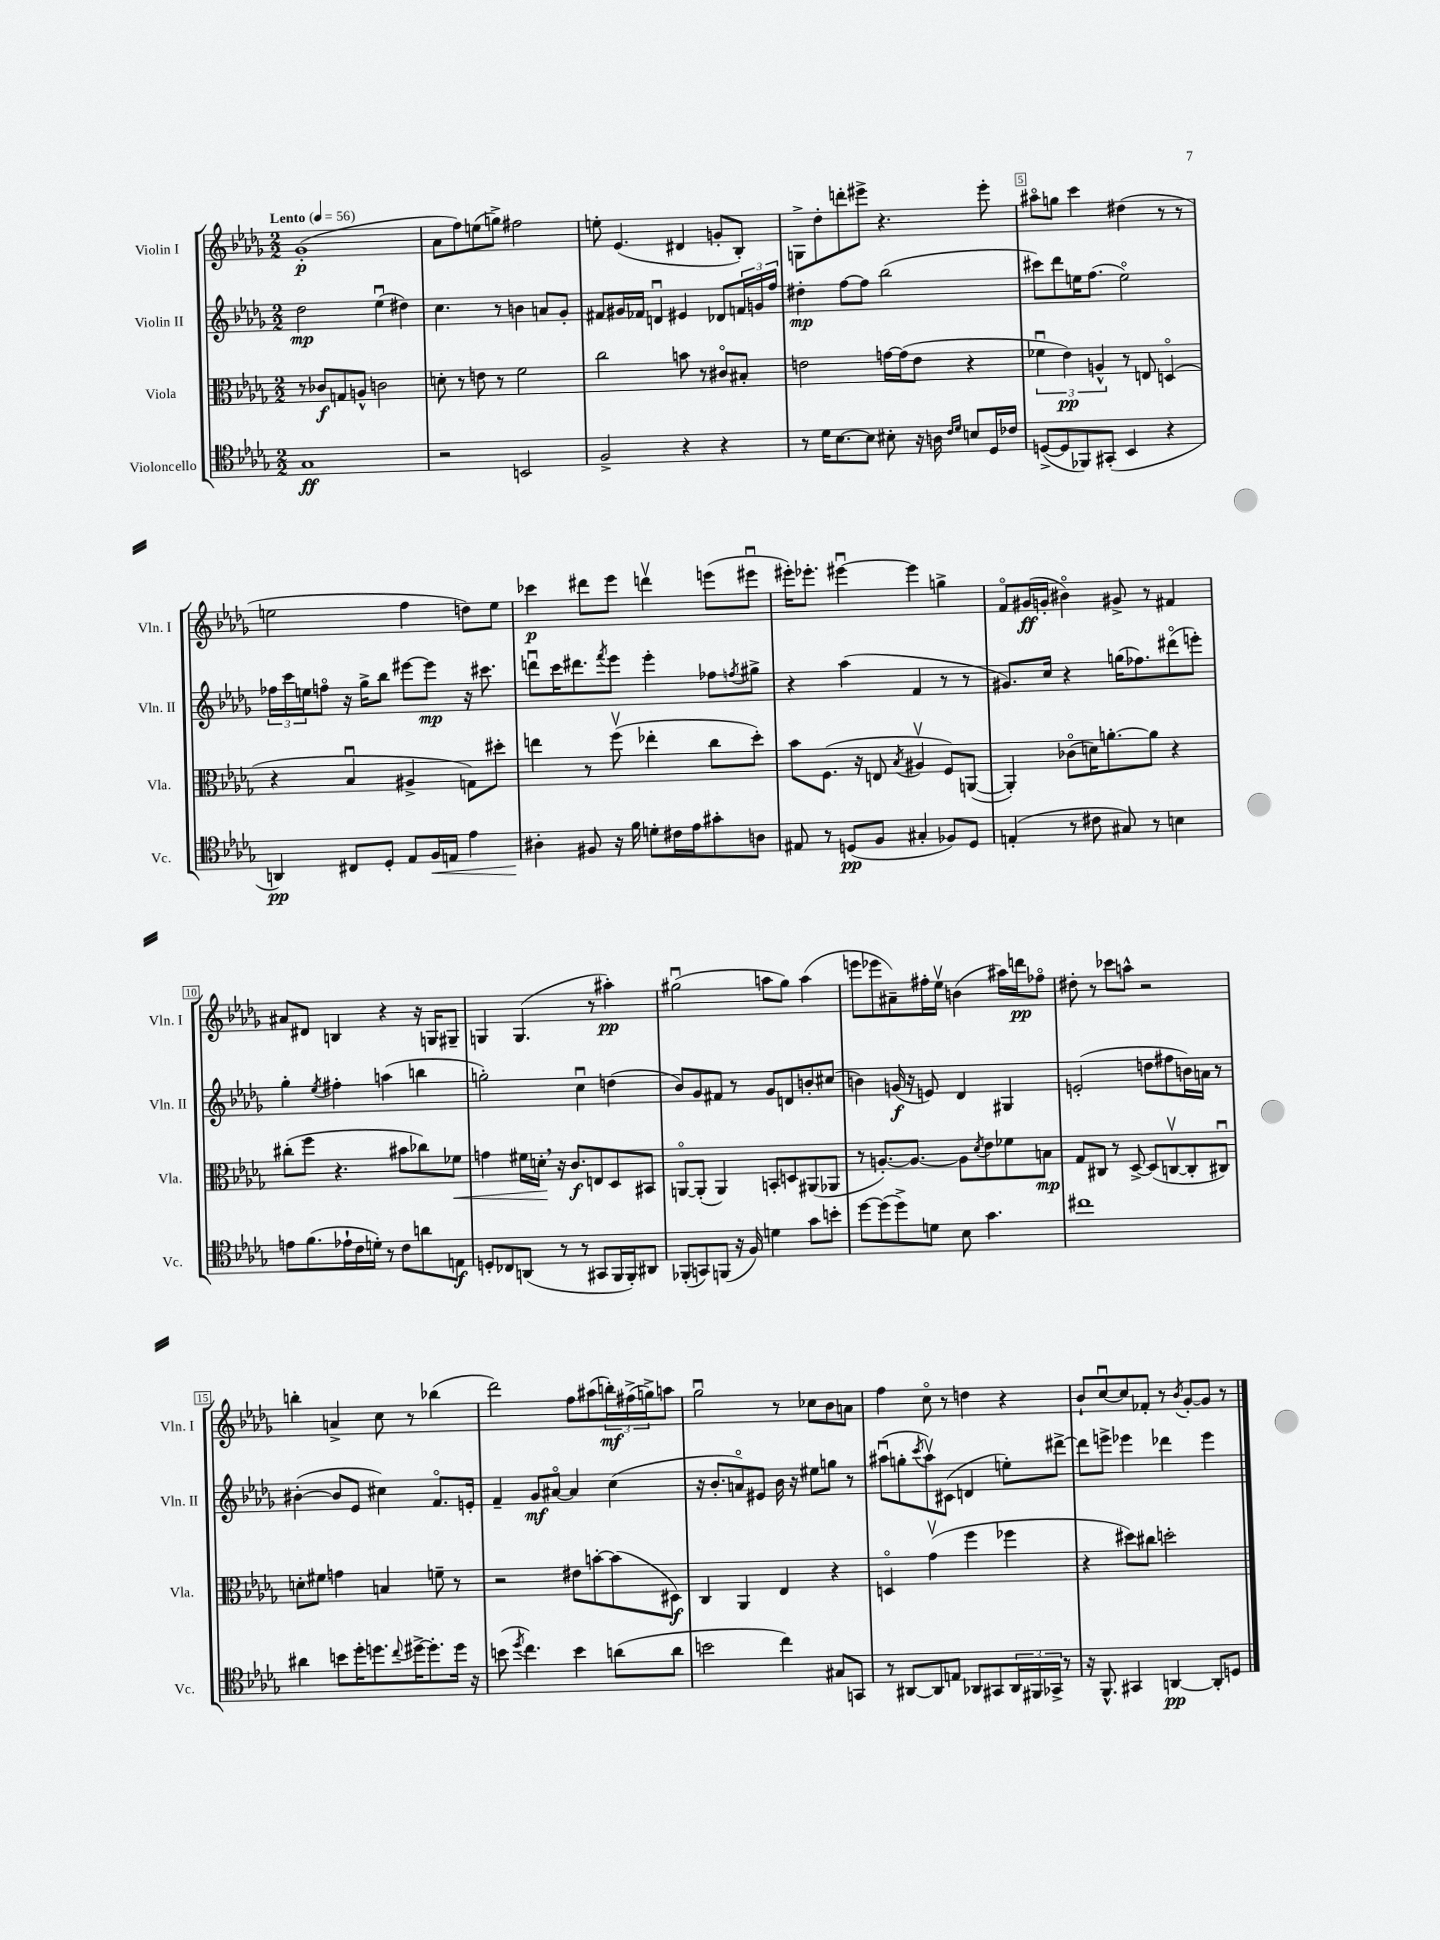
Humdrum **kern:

**kern	**kern	**kern	**kern
*staff4	*staff3	*staff2	*staff1
*clefC4	*clefC3	*clefG2	*clefG2
*k[b-e-a-d-g-]	*k[b-e-a-d-g-]	*k[b-e-a-d-g-]	*k[b-e-a-d-g-]
*M2/2	*M2/2	*M2/2	*M2/2
*MM56	*MM56	*MM56	*MM56
1G-	8r	2dd-	(1g-'
.	8c-	.	.
.	8G	.	.
.	8A^^	.	.
.	2c	(4ee-u	.
.	.	4dd#)	.
=	=	=	=
2r	8d'	4.cc	8a-
.	8r	.	8ff)
.	8e	.	(8ee
.	8r	8r	8gg^)
2BB	2f	4b	2ff#
.	.	8a	.
.	.	8g-'	.
=	=	=	=
2F^	2cc	8f#	8ee'
.	.	16g#	(4.e-
.	.	16f-	.
.	.	4du	.
4r	8b	4e#	4d#
.	8r	.	.
4r	8c#o	8d-	8g'
.	8B#'	24f	8B-')
.	.	24g	.
.	.	24ff	.
=	=	=	=
8r	2e	4dd#'	8G^
16d-	.	.	8dd-'
[8.B-	.	.	.
.	.	[8ff	8ddd'
8B-]	.	8ff]	8eee#^
8B#'	[16g	(2bb-	4.r
.	(16g]	.	.
16r	8e	.	.
16A	.	.	.
16qqc	.	.	.
16qqd-	.	.	.
8B	4r	.	.
16D-	.	.	8eee#'
16c-	.	.	.
=	=	=	=
([8D^	6f-u	8ccc#)	8aa#o
8D]	.	8ddd-	8gg
.	6e-)	.	.
8FF-)	.	16ee	4ccc
.	.	(8.ff	.
.	6A^^	.	.
(8GG#'	.	.	.
4BB-	8r	2eeo)	(4dd#
.	8E	.	.
4r	(4Do	.	8r
.	.	.	8r
=	=	=	=
4AA)	4r	24ff-	2ee
.	.	24ccc	.
.	.	24ee	.
.	.	8ffo	.
8C#	4B-u	16r	.
.	.	16gg-^	.
8D-'	.	8bb-	.
8E-	4A#^	[8eee#	4ff
16F	.	8eee#]	.
16E	.	.	.
4e-	8G)	16r	8dd)
.	.	8.ccc#	.
.	8dd#'	.	8ee
=	=	=	=
4A#'	4ee	8dddu	4ccc-
.	.	16ccc	.
.	.	8.ddd#	.
8F#	8r	.	8ddd#
.	.	8qfff	.
16r	(8ffv	8eee-	8eee-
16f	.	.	.
8d'	4ee-'	4eee-'	4dddv
16c#	.	.	.
16e-	.	.	.
8g#'	8cc	8ff-	(8eee
.	.	8qff	.
8A	8dd-')	8gg#^	8eee#u
=	=	=	=
8E#	8b-	4r	16eee#')
.	.	.	8.eee-'
8r	(8.F	.	.
(8D	.	(4aa-	[4eee#u
.	16r	.	.
8F	8E	.	.
.	8qB-	.	.
4G#'	4A#v	4f	4eee#]
8F-)	8F)	8r	4gg^
8D	([8AA	8r	.
=	=	=	=
(4E'	4AA'])	8.g#)	8fo
.	.	.	(16g#
.	.	16cc	16g'
8r	(8c-o	4r	4b#o)
8c#	16d)	.	.
.	[8.a'	.	.
8G#)	.	(16gg	8g#^
.	.	8.ff-)	.
8r	8a]	.	8r
4B	4r	(8ddd#o	4f#
.	.	8eee')	.
=	=	=	=
8e	(8cc#'	4gg-'	8a#
(8.f	8ff	.	8d#
.	.	8qee-	.
.	4.r	4ff#'	4B
16e-`	.	.	.
16c	.	.	.
16d')	.	.	.
8r	.	(4aa	4r
8c	8b#	.	.
8a	8cc-)	4bb	16r
.	.	.	16G
8E	8f-	.	8G#~
=	=	=	=
8D'	4g	2gg')	4G
8C-	.	.	.
(8AA	16f#	.	(4.G
.	16d'	.	.
8r	16r	.	.
.	8.c	.	.
8r	.	4ccu	.
8GG#	8E	.	8r
16FF	8D-	(4dd	4aa#')
16FF')	.	.	.
8AA#	8BB#	.	.
=	=	=	=
(8FF-'	[8AAo	8b-)	(2gg#u
8GG)	(8AA']	8g-	.
(8FF	4AA)	8f#	.
16r	.	8r	.
16F)	.	.	.
4d	8BB'	8g-	8aa
.	8D	8d	8gg#)
8g-	(8AA#	8b'	(4aa
8b'	8AA-	(8cc#	.
=	=	=	=
[8dd-	8r	4b)	8eee
(8dd-]	[8.A')	.	8eee-
8dd-^)	.	(16g	8a#~)
.	8.A_	16r	.
8d	.	8e)	16ff#'
.	.	.	16ee-v
8B-	8A]	4d-	(4b
.	8qd-	.	.
4.g-	8e-	.	.
.	8f-	4G#	16aa#)
.	.	.	16ddd
.	8B	.	8ff-o
=	=	=	=
1cc#	8G-	(2e'	8dd#'
.	8C#	.	8r
.	8r	.	8ccc-
.	[8D-^	.	8aa^^
.	(8D-]	8dd	2r
.	[8Cv	8ff#	.
.	8C']	16b)	.
.	.	16a	.
.	8C#u)	8r	.
=	=	=	=
4a#	8d'	([4b#'	4bb'
.	8f#	.	.
8b	4g	8b#]	4a^
16dd-'	.	8e-	.
8.dd	.	.	.
.	4B	4cc#)	8cc
8qqcc	.	.	.
[16dd#^	.	.	8r
8.dd#']	.	.	.
.	8f~	8.fo	(4bb-
16dd#	8r	.	.
16r	.	16e'	.
=	=	=	=
(8b	2r	4f~	2ddd-)
8qdd-	.	.	.
4.cc)	.	.	.
.	.	8g-	.
.	.	[8a#o	.
4b	8e#	4a#]	8ff
.	[8b'	.	(8aa#
(8a	(8b]	(4cc	24bb')
.	.	.	(24ff#^
.	.	.	24gg^)
8a	8D#)	.	8aa
=	=	=	=
2b	4C	16r	2gg-u
.	.	8.b-'	.
.	4AA-	8ao)	.
.	.	8e#	.
4cc)	4E-	16b-	8r
.	.	16r	.
.	.	8ee#	8cc-
8G#	4r	8gg	8b-
8GG	.	8r	8a
=	=	=	=
8r	4Do	(8aa#u	4ff
[8AA#	.	8gg'	.
.	.	8qccc	.
8AA#]	(4g-v	8aa#v)	8cco
8E	.	(8c#	8r
8AA-	4ff	4d	4dd
8GG#	.	.	.
24AA-	4ff-	8ee')	4r
24FF#	.	.	.
24GG-^	.	.	.
8r	.	[8ddd#^	.
=	=	=	=
16r	4r	8ddd#]	8b-`
8.FF^^	.	.	.
.	.	8eee^	[8ccu
4GG#	8dd#)	4eee-	8cc]
.	8cc#	.	8f-'
[4AA	2dd'	4ddd-	8r
.	.	.	8qb-
.	.	.	[8g-'
8AA']	.	4eee-	8g-]
8D	.	.	8r
==	==	==	==
*-	*-	*-	*-
